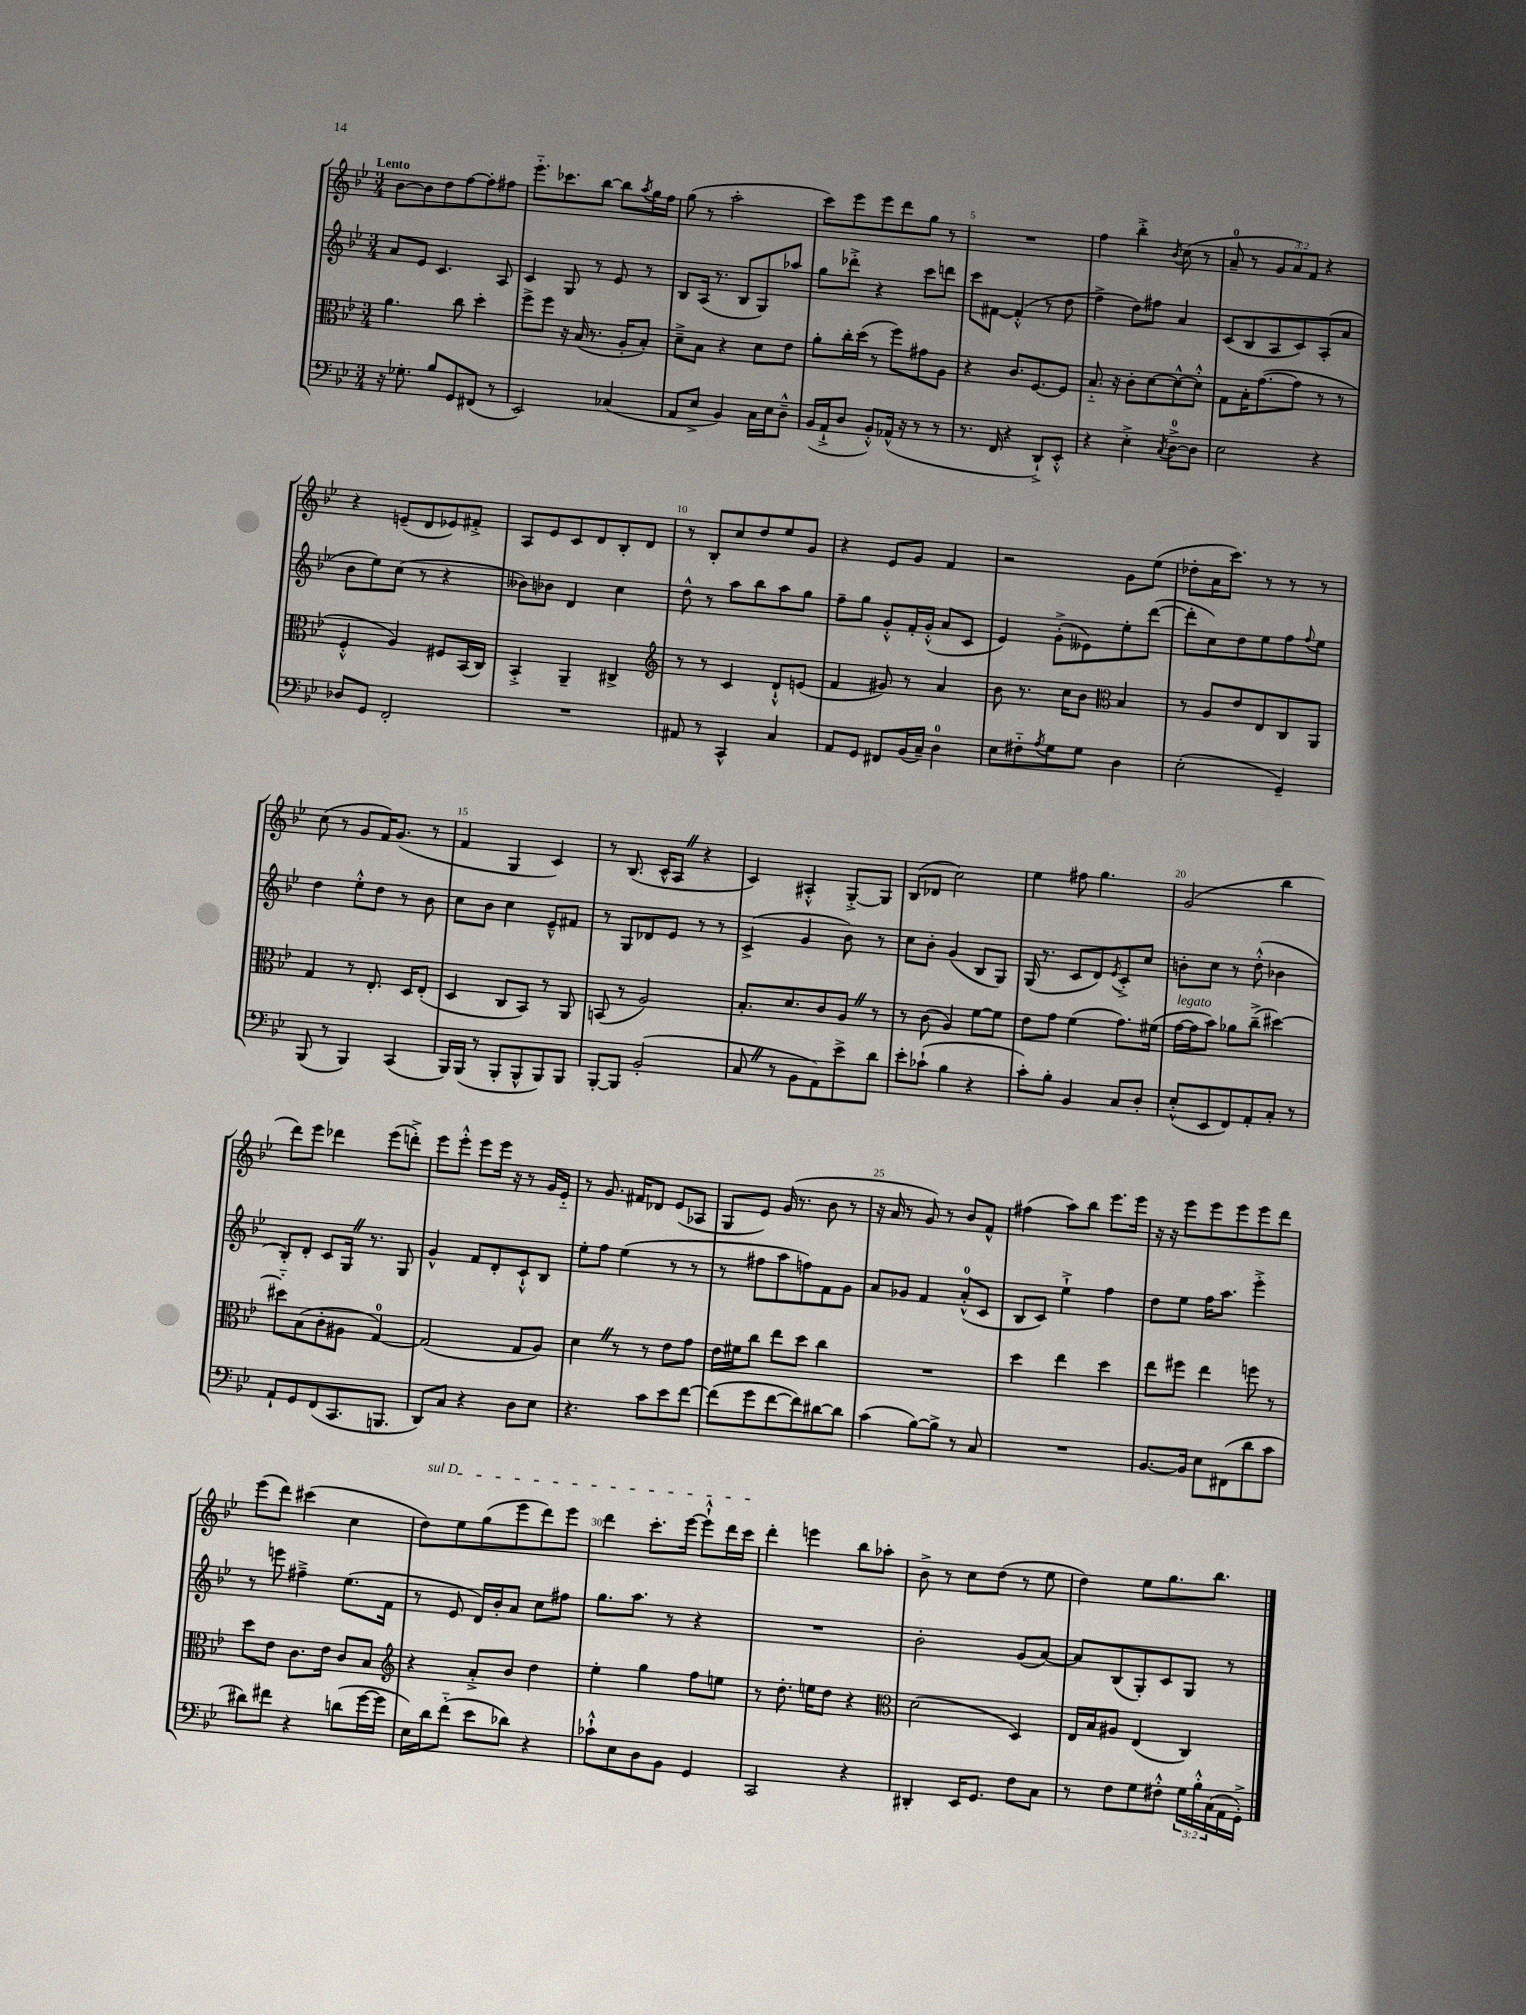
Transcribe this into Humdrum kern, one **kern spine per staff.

**kern	**kern	**kern	**kern
*part4	*part3	*part2	*part1
*staff4	*staff3	*staff2	*staff1
*clefF4	*clefC3	*clefG2	*clefG2
*k[b-e-]	*k[b-e-]	*k[b-e-]	*k[b-e-]
*M3/4	*M3/4	*M3/4	*M3/4
=1	=1	=1	=1
!	!	!	!LO:TX:a:B:t=Lento
16r	4.a\	8a/L	[8b-\L
8.G-X'\	.	.	.
.	.	8e-/J	8b-\]
8B-/L	.	4.c/	8dd\
8GG/	8cc\	.	[8ff\
(8FF#X/J	4dd'\	.	8ff'\]
8r	.	8A/	8ff#X\J
=2	=2	=2	=2
2EE-/)	8ff^\L	4c/	8.eee-\L
.	8ff\J	.	.
.	.	.	8.ccc-X\
.	16r	8G/	.
.	(16B-/	.	.
.	8.r	8r	[8bb-\J
(4C-X/	.	8e-/	8bb-\L]
.	16A'/KL	.	.
.	.	.	8qaa/
.	8B-'/J)	8r	16gg\L
.	.	.	16ff\JJ
=3	=3	=3	=3
8AA/L	8d~^\L	8B-/L	(8gg\
8E-^/J	8B-\J	(16A/Jk	8r
.	.	8.r	.
4BB-/)	4r	.	2aa'\
.	.	8B-/L	.
16C\LL	8d\L	8G/)	.
16E-\J	.	.	.
8D~^^\J	8e-\J	8aa-X/J	.
=4	=4	=4	=4
(16BB-/LL	8a'\L	8gg\L	8ccc\L)
16AA`^/J	.	.	.
8D/J	16cc'\L	8ddd-X'^\J	8eee-\
.	(16dd\JJ	.	.
8BB-'^^/L)	8r	4r	8eee-\
(16AA-X^^/Jk	8ff\L)	.	8ddd\
16r	.	.	.
8r	8g#X\	8ccc\L	8gg\J
8r	8A\J	8dddn\J	8r
=5	=5	=5	=5
8.r	4r	8ccc\L	2.r
.	.	[8f#X\J	.
16FF/	.	.	.
4r	8.c/L	(4f#'^^/]	.
.	[8.F/	.	.
8DD`^/L)	.	8r	.
8EE-'^^/J	8F/J]	8dd\	.
=6	=6	=6	=6
4r	8.B-/	4ff^\	4ff\
.	16r	.	.
4E-'^\	8c'\L	8dd\L)	4bb-'^\
.	[8d\	8ff#X\J	.
8qC/	.	.	8qb-/
[8D^\L	8d^^\_	4a/	(8cc\
8D\J]	8d'^^\J]	.	8r
=7	=7	=7	=7
2E-\	8G\L	(8c/L	8a~/
.	16B-'\K	8B-/	8r
.	([8.g\	.	.
.	.	8A/	12g/L
.	.	.	12a/)
.	8g\J]	8c/)	.
.	.	.	12f/J
4r	8r	(8A'/	4r
.	8r	8a/J	.
!!LO:LB:g=z
=8	=8	=8	=8
8D-X/L	4F'^^/	8b-\L	4r
8GG/J	.	8ee-\)	.
2FF'/	4A/)	(8cc\J	(8en~/L
.	.	8r	8d/
.	8F#X/L	4r	8e-X/)
.	(16BB-/L	.	8f#X'^/J
.	16C/JJ)	.	.
=9	=9	=9	=9
2.r	4BB-'^/	8b--X\L)	8A/L
.	.	8b-X\J	8e-/
.	4AA~/	4d/	8c/
.	.	.	8d/
.	4C#X^/	4cc\	8B-'/
.	.	.	8d/J
=10	=10	=10	=10
*	*clefG2	*	*
8AA#X/	8r	8dd^^\	8r
8r	8r	8r	8B-'/L
4CC^^/	4c/	8aa\L	8cc/
.	.	8bb-\	8dd/
4C/	8d`^^/L	8aa\	8ee-/
.	(8en/J	8gg\J	8g/J
=11	=11	=11	=11
8AA/L	4f/	8ff~\L	4r
8GG/J	.	8gg\J	.
8FF#X/L	8g#X/)	8g'^^/L	8e-/L
(16BB-/L	8r	16f'/L	8g/J
16C~/JJ)	.	(16g'^^/JJ	.
4D\	4a/	8a/L	4f/
.	.	8c/J	.
=12	=12	=12	=12
8E-\L	8b-\	4e-/)	2r
8F#X\	8.r	.	.
8qA/	.	.	.
8G\	.	(8g'^\L	.
.	16cc\KL	.	.
8G\J	8b-\J	8e--X\)	.
*	*clefC3	*	*
4D\	4B-/	8ee-'\	8g\L
.	.	([8ddd\J	(8ee-\J
=13	=13	=13	=13
(2E-'\	8r	8ddd'\L]	8dd-X'\L
.	8A/L	8cc\)	16a\K
.	.	.	8.ccc\J)
.	8e-/	8dd\	.
.	8E-/	8ee-\	8r
4GG~/)	8C/	8ff\	8r
.	.	8qqff/	.
.	8AA/J	8ee-\J	8r
!!LO:LB:g=z
=14	=14	=14	=14
(8BBB-/	4G/	4dd\	(8cc\
8r	.	.	8r
4BBB-/)	8r	8ee-'^^\L	8g/L
.	8.E-'/	8dd\J	16f/K)
.	.	.	(8.g/J
(4CC/	.	8r	.
.	16D/KL	.	.
.	(8E-'/J	8b-\	8r
=15	=15	=15	=15
16BBB-/LL)	4D/	8cc\L	4f/
(16BBB-/JJ	.	.	.
8r	.	8b-\J	.
8BBB-'/L	8C/L	4cc\	4G/
8BBB-^^/	8BB-/J)	.	.
8BBB-/)	8r	8e-~^^/L	4c/)
8BBB-/J	8AA/	8f#X/J	.
=16	=16	=16	=16
[8BBB-'/L	(8BBn/	8r	8r
8BBB-/J]	8r	8G/L	(8.B-/
(2BB-'/	2A/)	8d-X/	.
.	.	.	16c^^/KL
.	.	8e-/J	8AZ/J
.	.	8r	4r
.	.	8r	.
=17	=17	=17	=17
8CZ/	8.B-'/L	(4c^/	4c/)
8r	.	.	.
.	8.d/	.	.
8BB-\L	.	4g/	4A#X'^^/
8AA\)	8c/	.	.
8e-^\	8AZ/J	8b-\)	[8G'^/L
8d\J	8r	8r	8G/J]
=18	=18	=18	=18
8e-'\L	8r	8cc\L	(8B-/L
(8c-X`\J	(8c\	8b-'\J	8d-X/J
4B-\	4A/)	(4g/	2cc\)
4r	[8f\L	8B-/L	.
.	8f\J]	8G/J)	.
=19	=19	=19	=19
8c'\L)	8e-\L	(16G/	4ee-\
.	.	8.r	.
8B-'\J	8g\J	.	.
4BB-/	(4f\	8c/L	8ff#X\
.	.	8d/)	4.gg\
.	.	8qe-/	.
8C/L	8.g\L)	8c'^/	.
8D'/J	.	8cc/J	.
.	(16f#X\Jk	.	.
=20	=20	=20	=20
!	!LO:TX:a:i:t=legato	!	!
(8E-'^^/L	[16g\LL	8bn'\L	(2g/
.	16g\J]	.	.
8EE-/	8b-\J)	8cc\J	.
8FF/)	8a-X\L	8r	.
8AA'/	(8cc~^\J	(8dd'^^\	.
8C'/J	[4dd#X\)	4b-X\	4bb-\
8r	.	.	.
!!LO:LB:g=z
=21	=21	=21	=21
8AA`/L	8dd#X\L]	8B-'/L)	8ddd\L)
8GG/	(8B-\	8d'/J	8eee-\J
(8FF/	8c'\	8c/L	4ddd-X\
8.CC/	8A#X\J	16GZ/Jk	.
.	.	8.r	.
.	[4G/)	.	(8eee-\L
8.BBBn/J	.	.	.
.	.	8G/	8dddn'^\J)
=22	=22	=22	=22
8DD/L)	(2G/]	4g^^/	8eee-\L
8C/J	.	.	8eee-'^^\J
4r	.	8f/L	8eee-\L
.	.	8d'/	16eee-\Jk
.	.	.	16r
8D\L	8G/L	8c`^^/	8r
8E-\J	8A/J)	8B-/J	16g/LL
.	.	.	16e-/JJ
=23	=23	=23	=23
4.r	4dZ\	8ee-'\L	8r
.	.	8ff\J	8.g/
.	8r	(4ee-\	.
.	.	.	16f#X/KL
8c\L	8r	.	8d-X/J
8e-\	8e-\L	8r	(8e-/L
[8f\J	8g\J	8r	8A-X/J
=24	=24	=24	=24
(8f\L]	16e-\LL	8r	8G/L
.	16f#X\J	.	.
8g\	8cc\J	8ff#X\L	8e-/J)
[8f\	8ee-\L	8aa\	(16g/
.	.	.	8.r
8f\])	8dd\J	8ffn\)	.
[8d#X\	4cc\	8f\	8b-\
8d#\J]	.	8g\J	8r
=25	=25	=25	=25
(4c\	2.r	8a/L	16r
.	.	.	16a/
.	.	8g-X/J	8r
[8B-\L)	.	4f/	8g/)
8B-^\J]	.	.	8r
8r	.	(8a'^^/L	8b-/L
8C/	.	8c/J	8f^^/J
=26	=26	=26	=26
2.r	4dd\	8B-/L	(4ff#X\
.	.	8c/J)	.
.	4ee-\	4ee-`^\	8aa\L)
.	.	.	8bb-\J
.	4dd\	4ff\	8.eee-\L
.	.	.	16eee-\Jk
=27	=27	=27	=27
[8.BB-/L	8ee-\L	8dd\L	16r
.	.	.	16r
.	8ff#X\J	8ee-\J	8eee-\L
16BB-/Jk]	.	.	.
8E-\L	4ee-\	16ff\KL	8eee-\
.	.	8.aa\J	.
(8FF#X\	.	.	8eee-\
8d\	8ffn\	4eee-'^\	8eee-\
8c\J	8r	.	8ddd\J
!!LO:LB:g=z
=28	=28	=28	=28
8d#X\L)	8dd\L	8r	(8eee-\L
8f#X\J	8e-\J	8eeen\	8ddd\J)
4r	8.c\L	4ff#X~^\	(4ccc#X\
.	16e-\Jk	.	.
(8dn\L	8c/L	(8.ee-\L	4cc\
[16g\L	8B-/J	.	.
16g\JJ]	.	16f\Jk	.
=29	=29	=29	=29
*	*clefG2	*	*
!	!	!	!LO:TX:a:i:t=sul D
16E-\LL)	4r	8r	8dd\L)
16d\J	.	.	.
(8f\J	.	8e-/	8ee-\
8e-\L	8a'^/L	16d/LL)	(8gg\
.	.	16b-'/J	.
8d-X\J)	8b-/J	8a/J	8eee-\
4r	4dd\	8cc\L	8ddd\)
.	.	8ff#X\J	8eee-\J
=30	=30	=30	=30
8c-X`^^\L	4ee-'\	8.gg\L	4ddd\
8E-\	.	.	.
.	.	8.aa\J	.
8D\	4gg\	.	8.ccc'\L
8BB-\J	.	8r	.
.	.	.	[16eee-\Jk
4GG/	8ff\L	4r	8eee-`^^\L]
.	8een\J	.	16ddd\L
.	.	.	16ccc\JJ
=31	=31	=31	=31
2CC/	8r	2.r	4ddd'\
.	8.dd'\	.	.
.	.	.	4eeen\
.	16een\KL	.	.
.	8dd\J	.	.
4r	4r	.	8bb-\L
.	.	.	8aa-X'\J
=32	=32	=32	=32
*	*clefC3	*	*
4DD#X'/	(2d\	2b-'\	8b-^\
.	.	.	8r
16EE-/KL	.	.	8cc\L
8.GG/J	.	.	.
.	.	.	(8dd\J
8F\L	4D/)	(8g/L	8r
8C\J	.	[8a/J)	8ee-\
=33	=33	=33	=33
8r	16E-/LL	8a/L]	4dd\)
.	16B-/J	.	.
8F\L	8A#X/J	(8B-/	.
8G\	(4E-/	8G'/)	8ee-\L
8F#X'^^\J	.	8c/	8.gg\
24G\LL	4C/)	8G/J	.
24B-'^^\	.	.	.
.	.	.	8.bb-\J
(24C\	.	.	.
16AA\	.	8r	.
16GG'^\JJ)	.	.	.
==	==	==	==
*-	*-	*-	*-
